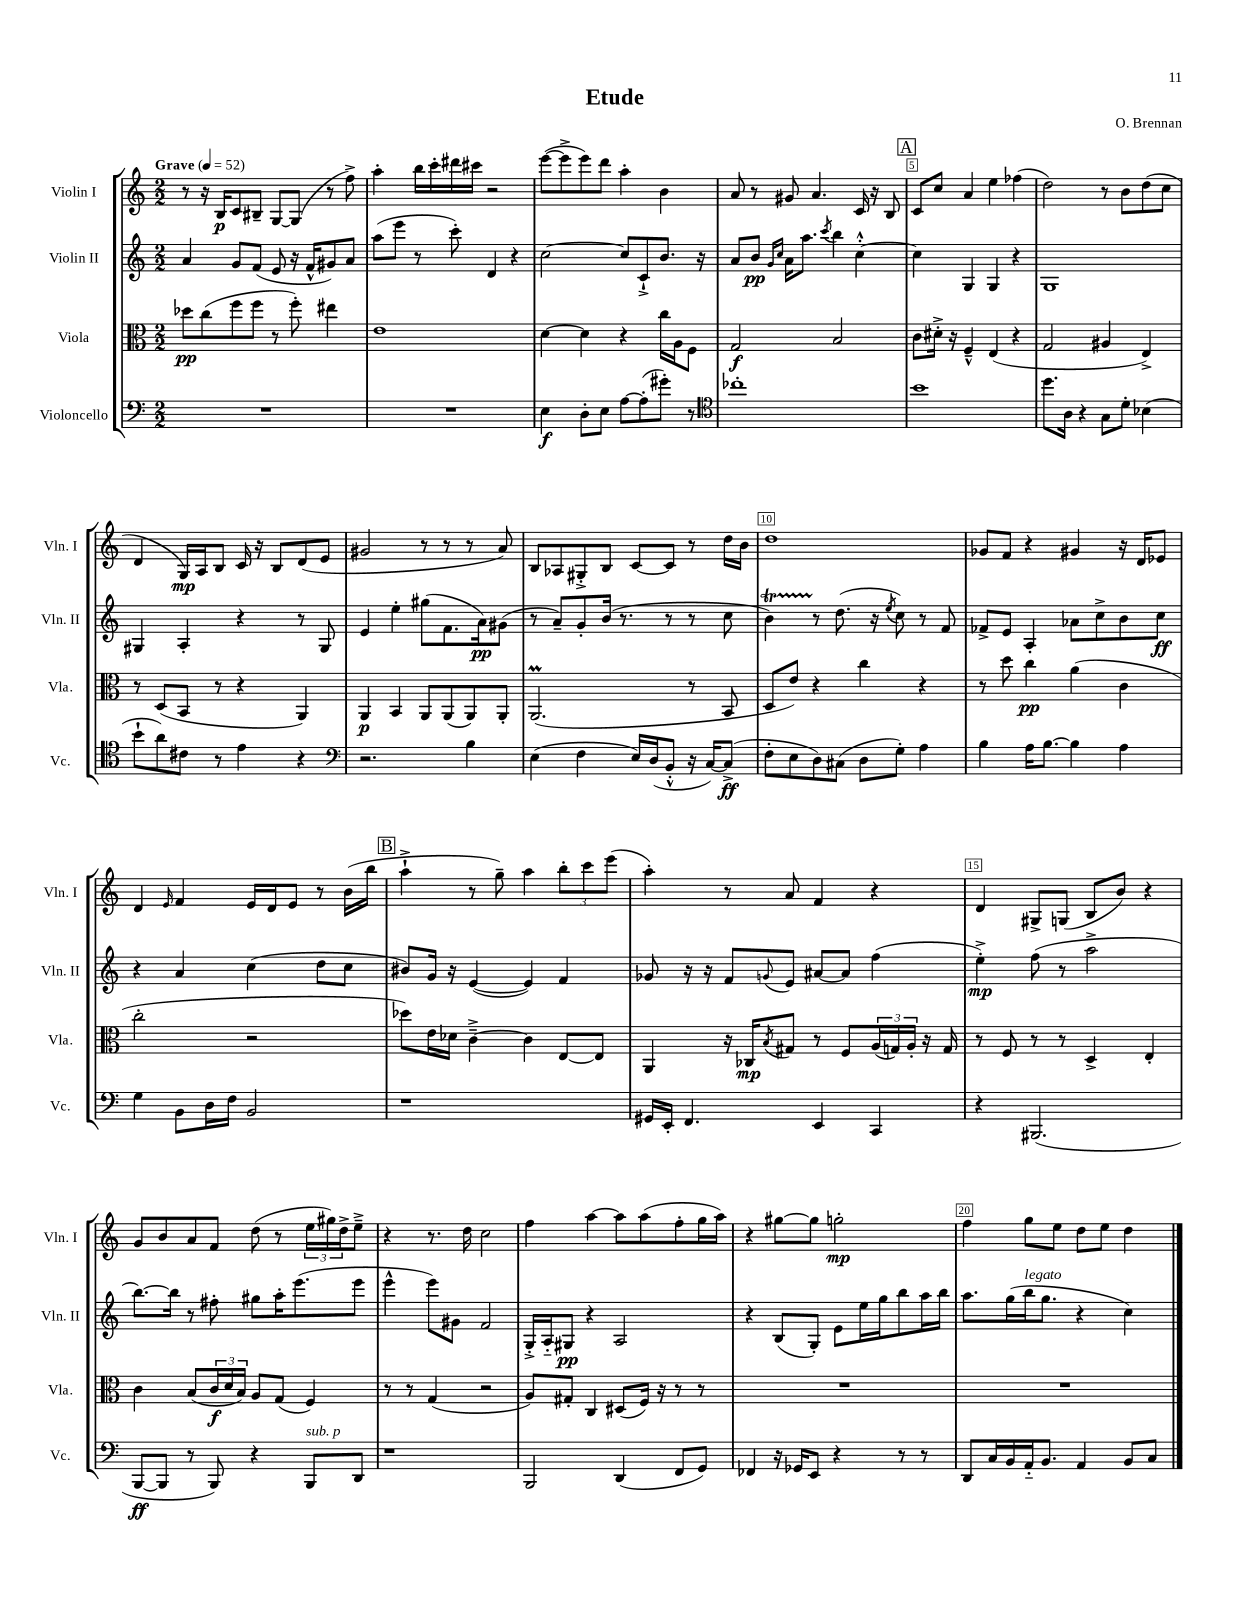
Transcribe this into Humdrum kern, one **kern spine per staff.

**kern	**dynam	**kern	**dynam	**kern	**dynam	**kern	**dynam
*part4	*part4	*part3	*part3	*part2	*part2	*part1	*part1
*staff4	*staff4	*staff3	*staff3	*staff2	*staff2	*staff1	*staff1
*I"Violoncello	*	*I"Viola	*	*I"Violin II	*	*I"Violin I	*
*I'Vc.	*	*I'Vla.	*	*I'Vln. II	*	*I'Vln. I	*
*clefF4	*	*clefC3	*	*clefG2	*	*clefG2	*
*k[]	*	*k[]	*	*k[]	*	*k[]	*
*M2/2	*	*M2/2	*	*M2/2	*	*M2/2	*
*MM52	*	*MM52	*	*MM52	*	*MM52	*
=1	=1	=1	=1	=1	=1	=1	=1
!	!	!	!	!	!	!LO:TX:a:B:t=Grave	!
1r	.	8dd-X\L	pp	4a/	.	8r	.
.	.	(8cc\	.	.	.	16r	.
.	.	.	.	.	.	16B/KL	p
.	.	8ff\	.	8g/L	.	8c/	.
.	.	8ff\J	.	(8f/J	.	8B#X~/J	.
.	.	8r	.	8e/	.	[8G/L	.
.	.	8ff'\)	.	16r	.	(8G/J]	.
.	.	.	.	16f^^/KL	.	.	.
.	.	4ee#X\	.	8g#X/)	.	8r	.
.	.	.	.	8a/J	.	8ff^\)	.
=2	=2	=2	=2	=2	=2	=2	=2
1r	.	1e	.	(8aa\L	.	4aa'\	.
.	.	.	.	8eee\J	.	.	.
.	.	.	.	8r	.	16bb\LL	.
.	.	.	.	.	.	16ccc'\	.
.	.	.	.	8ccc'\)	.	16ddd#X\	.
.	.	.	.	.	.	16ccc#X\JJ	.
.	.	.	.	4d/	.	2r	.
.	.	.	.	4r	.	.	.
=3	=3	=3	=3	=3	=3	=3	=3
4E\	f	[4d\	.	[2cc\	.	([8eee\L	.
.	.	.	.	.	.	8eee^\]	.
8D'\L	.	4d\]	.	.	.	8eee\)	.
8E\J	.	.	.	.	.	8ddd\J	.
[8A\L	.	4r	.	8cc/L]	.	4aa'\	.
(8A'\]	.	.	.	8c`^/	.	.	.
8g#X'\J)	.	16cc\LL	.	8.b/J	.	4b\	.
.	.	16A\J	.	.	.	.	.
8r	.	8F\J	.	.	.	.	.
.	.	.	.	16r	.	.	.
=4	=4	=4	=4	=4	=4	=4	=4
*clefC4	*	*	*	*	*	*	*
1cc-X'	.	2G/	f	8a/L	.	8a/	.
.	.	.	.	8b/J	pp	8r	.
.	.	.	.	16qqg/LL	.	.	.
.	.	.	.	16qqcc/JJ	.	.	.
.	.	.	.	16a\KL	.	8g#X/	.
.	.	.	.	8.aa\J	.	.	.
.	.	.	.	.	.	4.a/	.
.	.	.	.	8qccc/	.	.	.
.	.	2B/	.	4bb\	.	.	.
.	.	.	.	[4cc'^^\	.	16c/	.
.	.	.	.	.	.	16r	.
.	.	.	.	.	.	8B/	.
!!LO:REH:place=s1:t=A
=5	=5	=5	=5	=5	=5	=5	=5
1b	.	8c\L	.	4cc\]	.	8c/L	.
.	.	16d#X'^\Jk	.	.	.	8cc/J	.
.	.	16r	.	.	.	.	.
.	.	4F~^^/	.	4G/	.	4a/	.
.	.	(4E/	.	4G/	.	4ee\	.
.	.	4r	.	4r	.	(4ff-X\	.
=6	=6	=6	=6	=6	=6	=6	=6
8.dd\L	.	2G/	.	1G	.	2dd\)	.
16A\Jk	.	.	.	.	.	.	.
4r	.	.	.	.	.	.	.
8G\L	.	4A#X/	.	.	.	8r	.
8d'\J	.	.	.	.	.	8b\L	.
(4B-X\	.	4E^/)	.	.	.	(8dd\	.
.	.	.	.	.	.	8cc\J	.
!!LO:LB:g=z
=7	=7	=7	=7	=7	=7	=7	=7
8b`\L	.	8r	.	4G#X/	.	4d/	.
8a\)	.	(8D/L	.	.	.	.	.
8c#X\J	.	8BB/J	.	4A'/	.	16G/LL)	mp
.	.	.	.	.	.	16A/J	.
8r	.	8r	.	.	.	8B/J	.
4e\	.	4r	.	4r	.	16c/	.
.	.	.	.	.	.	16r	.
.	.	.	.	.	.	8B/L	.
4r	.	4AA/)	.	8r	.	(8d/	.
.	.	.	.	8G#/	.	8e/J	.
=8	=8	=8	=8	=8	=8	=8	=8
*clefF4	*	*	*	*	*	*	*
2.r	.	4AA/	p	4e/	.	2g#X/	.
.	.	4BB/	.	4ee'\	.	.	.
.	.	8AA/L	.	(8gg#X\L	.	8r	.
.	.	(8AA/	.	8.f\	.	8r	.
4B\	.	8AA/)	.	.	.	8r	.
.	.	.	.	16a\k)	pp	.	.
.	.	8AA'/J	.	(8g#X\J	.	8a/)	.
=9	=9	=9	=9	=9	=9	=9	=9
(4E\	.	(2.AAM/	.	8r	.	8B/L	.
.	.	.	.	8a~/L)	.	8A-X/	.
4F\	.	.	.	8g'/	.	8G#X'^/	.
.	.	.	.	(16b/Jk	.	8B/J	.
.	.	.	.	8.r	.	.	.
16E/LL)	.	.	.	.	.	[8c/L	.
(16D/J	.	.	.	.	.	.	.
8BB'^^/J	.	.	.	8r	.	8c/J]	.
16r	.	8r	.	8r	.	8r	.
[16C/KL)	.	.	.	.	.	.	.
(8C^/J]	ff	8BB/	.	8cc\	.	16dd\LL	.
.	.	.	.	.	.	16b\JJ	.
=10	=10	=10	=10	=10	=10	=10	=10
8F'\L	.	8D/L	.	4bt\)	.	1dd	.
8E\	.	8e/J)	.	.	.	.	.
8D\)	.	4r	.	8r	.	.	.
(8C#X\J	.	.	.	(8.dd\	.	.	.
8D\L	.	4cc\	.	.	.	.	.
.	.	.	.	16r	.	.	.
.	.	.	.	8qee/	.	.	.
8G'\J)	.	.	.	8cc\)	.	.	.
4A\	.	4r	.	8r	.	.	.
.	.	.	.	8f/	.	.	.
=11	=11	=11	=11	=11	=11	=11	=11
4B\	.	8r	.	8f-X^/L	.	8g-X/L	.
.	.	8dd\	.	8e/J	.	8f/J	.
16A\KL	.	4cc\	pp	4A'/	.	4r	.
[8.B\J	.	.	.	.	.	.	.
4B\]	.	(4a\	.	8a-X\L	.	4g#X/	.
.	.	.	.	8cc^\	.	.	.
4A\	.	4c\	.	8b\	.	16r	.
.	.	.	.	.	.	16d/KL	.
.	.	.	.	8cc\J	ff	8e-X/J	.
!!LO:LB:g=z
=12	=12	=12	=12	=12	=12	=12	=12
4G\	.	2cc'\	.	4r	.	4d/	.
.	.	.	.	.	.	16qqe/	.
8BB\L	.	.	.	4a/	.	4f/	.
16D\L	.	.	.	.	.	.	.
16F\JJ	.	.	.	.	.	.	.
2BB/	.	2r	.	(4cc\	.	16e/LL	.
.	.	.	.	.	.	16d/J	.
.	.	.	.	.	.	8e/J	.
.	.	.	.	8dd\L	.	8r	.
.	.	.	.	8cc\J	.	(16b\LL	.
.	.	.	.	.	.	16bb\JJ	.
!!LO:REH:place=s1:t=B
=13	=13	=13	=13	=13	=13	=13	=13
1r	.	8dd-X\L)	.	8b#X/L)	.	4aa`^\	.
.	.	16e\L	.	16g/Jk	.	.	.
.	.	16d-X\JJ	.	16r	.	.	.
.	.	[4c~^\	.	([4e/	.	8r	.
.	.	.	.	.	.	8gg~\)	.
.	.	4c\]	.	4e/])	.	4aa\	.
.	.	[8E/L	.	4f/	.	12bb'\L	.
.	.	.	.	.	.	12ccc\	.
.	.	8E/J]	.	.	.	.	.
.	.	.	.	.	.	(12eee\J	.
=14	=14	=14	=14	=14	=14	=14	=14
16GG#X/LL	.	4AA/	.	8g-X/	.	4aa'\)	.
16EE'/JJ	.	.	.	.	.	.	.
4.FF/	.	.	.	16r	.	.	.
.	.	.	.	16r	.	.	.
.	.	16r	.	8f/L	.	8r	.
.	.	16C-X/KL	mp	.	.	.	.
.	.	8qB/	.	8qqgn/	.	.	.
.	.	8G#X/J	.	8e/J	.	8a/	.
4EE/	.	8r	.	[8a#X/L	.	4f/	.
.	.	8F/L	.	8a#/J]	.	.	.
4CC/	.	(24A/L	.	(4ff\	.	4r	.
.	.	24Gn/)	.	.	.	.	.
.	.	24A'/JJ	.	.	.	.	.
.	.	16r	.	.	.	.	.
.	.	16G/	.	.	.	.	.
=15	=15	=15	=15	=15	=15	=15	=15
4r	.	8r	.	4ee'^\)	mp	4d/	.
.	.	8F/	.	.	.	.	.
(2.BBB#X/	.	8r	.	(8ff\	.	8G#X^/L	.
.	.	8r	.	8r	.	(8Gn/J	.
.	.	4D^/	.	2aa^\	.	8B/L	.
.	.	.	.	.	.	8b/J)	.
.	.	4E'/	.	.	.	4r	.
!!LO:LB:g=z
=16	=16	=16	=16	=16	=16	=16	=16
[8BBB/L	ff	4c\	.	[8.bb\L)	.	8g/L	.
8BBB/J]	.	.	.	.	.	8b/	.
.	.	.	.	16bb\Jk]	.	.	.
8r	.	(8B/L	.	8r	.	8a/	.
8BBB/)	.	24c/L	f	8ff#X'\	.	8f/J	.
.	.	24d/	.	.	.	.	.
.	.	24B/JJ)	.	.	.	.	.
4r	.	8A/L	.	8gg#X\L	.	(8dd\	.
.	.	(8G/J	.	16aa'\K	.	8r	.
.	.	.	.	(8.eee\	.	.	.
!LO:TX:a:i:t=sub. p	!	!	!	!	!	!	!
8BBB/L	.	4F/)	.	.	.	24ee\LL	.
.	.	.	.	.	.	24gg#X\)	.
.	.	.	.	.	.	24dd^\J	.
8DD/J	.	.	.	8eee\J	.	8ee~^\J	.
=17	=17	=17	=17	=17	=17	=17	=17
1r	.	8r	.	4eee^^\	.	4r	.
.	.	8r	.	.	.	.	.
.	.	(4G/	.	8eee\L)	.	8.r	.
.	.	.	.	8g#X\J	.	.	.
.	.	.	.	.	.	16dd\	.
.	.	2r	.	2f/	.	2cc\	.
=18	=18	=18	=18	=18	=18	=18	=18
2BBB/	.	8A/L)	.	16G'^/LL	.	4ff\	.
.	.	.	.	16A/J	.	.	.
.	.	8G#X'/J	.	8G#X/J	pp	.	.
.	.	4C/	.	4r	.	[4aa\	.
(4DD/	.	(8D#X/L	.	2A/	.	8aa\L]	.
.	.	16F/Jk)	.	.	.	(8aa\	.
.	.	16r	.	.	.	.	.
8FF/L	.	8r	.	.	.	8ff'\	.
8GG/J)	.	8r	.	.	.	16gg\L	.
.	.	.	.	.	.	16aa\JJ)	.
=19	=19	=19	=19	=19	=19	=19	=19
4FF-X/	.	1r	.	4r	.	4r	.
16r	.	.	.	(8B/L	.	[8gg#X\L	.
16GG-X/KL	.	.	.	.	.	.	.
8EE/J	.	.	.	8G'/J)	.	8gg#\J]	.
4r	.	.	.	8e\L	.	2ggn'\	mp
.	.	.	.	16ee\L	.	.	.
.	.	.	.	16gg\J	.	.	.
8r	.	.	.	8bb\	.	.	.
8r	.	.	.	16aa\L	.	.	.
.	.	.	.	16bb\JJ	.	.	.
=20	=20	=20	=20	=20	=20	=20	=20
8DD/L	.	1r	.	8.aa\L	.	4ff\	.
16C/L	.	.	.	.	.	.	.
16BB/	.	.	.	(16gg\L	.	.	.
!	!	!	!	!LO:TX:a:i:t=legato	!	!	!
16AA/J	.	.	.	16bb\J	.	8gg\L	.
8.BB/J	.	.	.	8.gg\J	.	.	.
.	.	.	.	.	.	8ee\J	.
4AA/	.	.	.	4r	.	8dd\L	.
.	.	.	.	.	.	8ee\J	.
8BB/L	.	.	.	4cc\)	.	4dd\	.
8C/J	.	.	.	.	.	.	.
==	==	==	==	==	==	==	==
*-	*-	*-	*-	*-	*-	*-	*-
